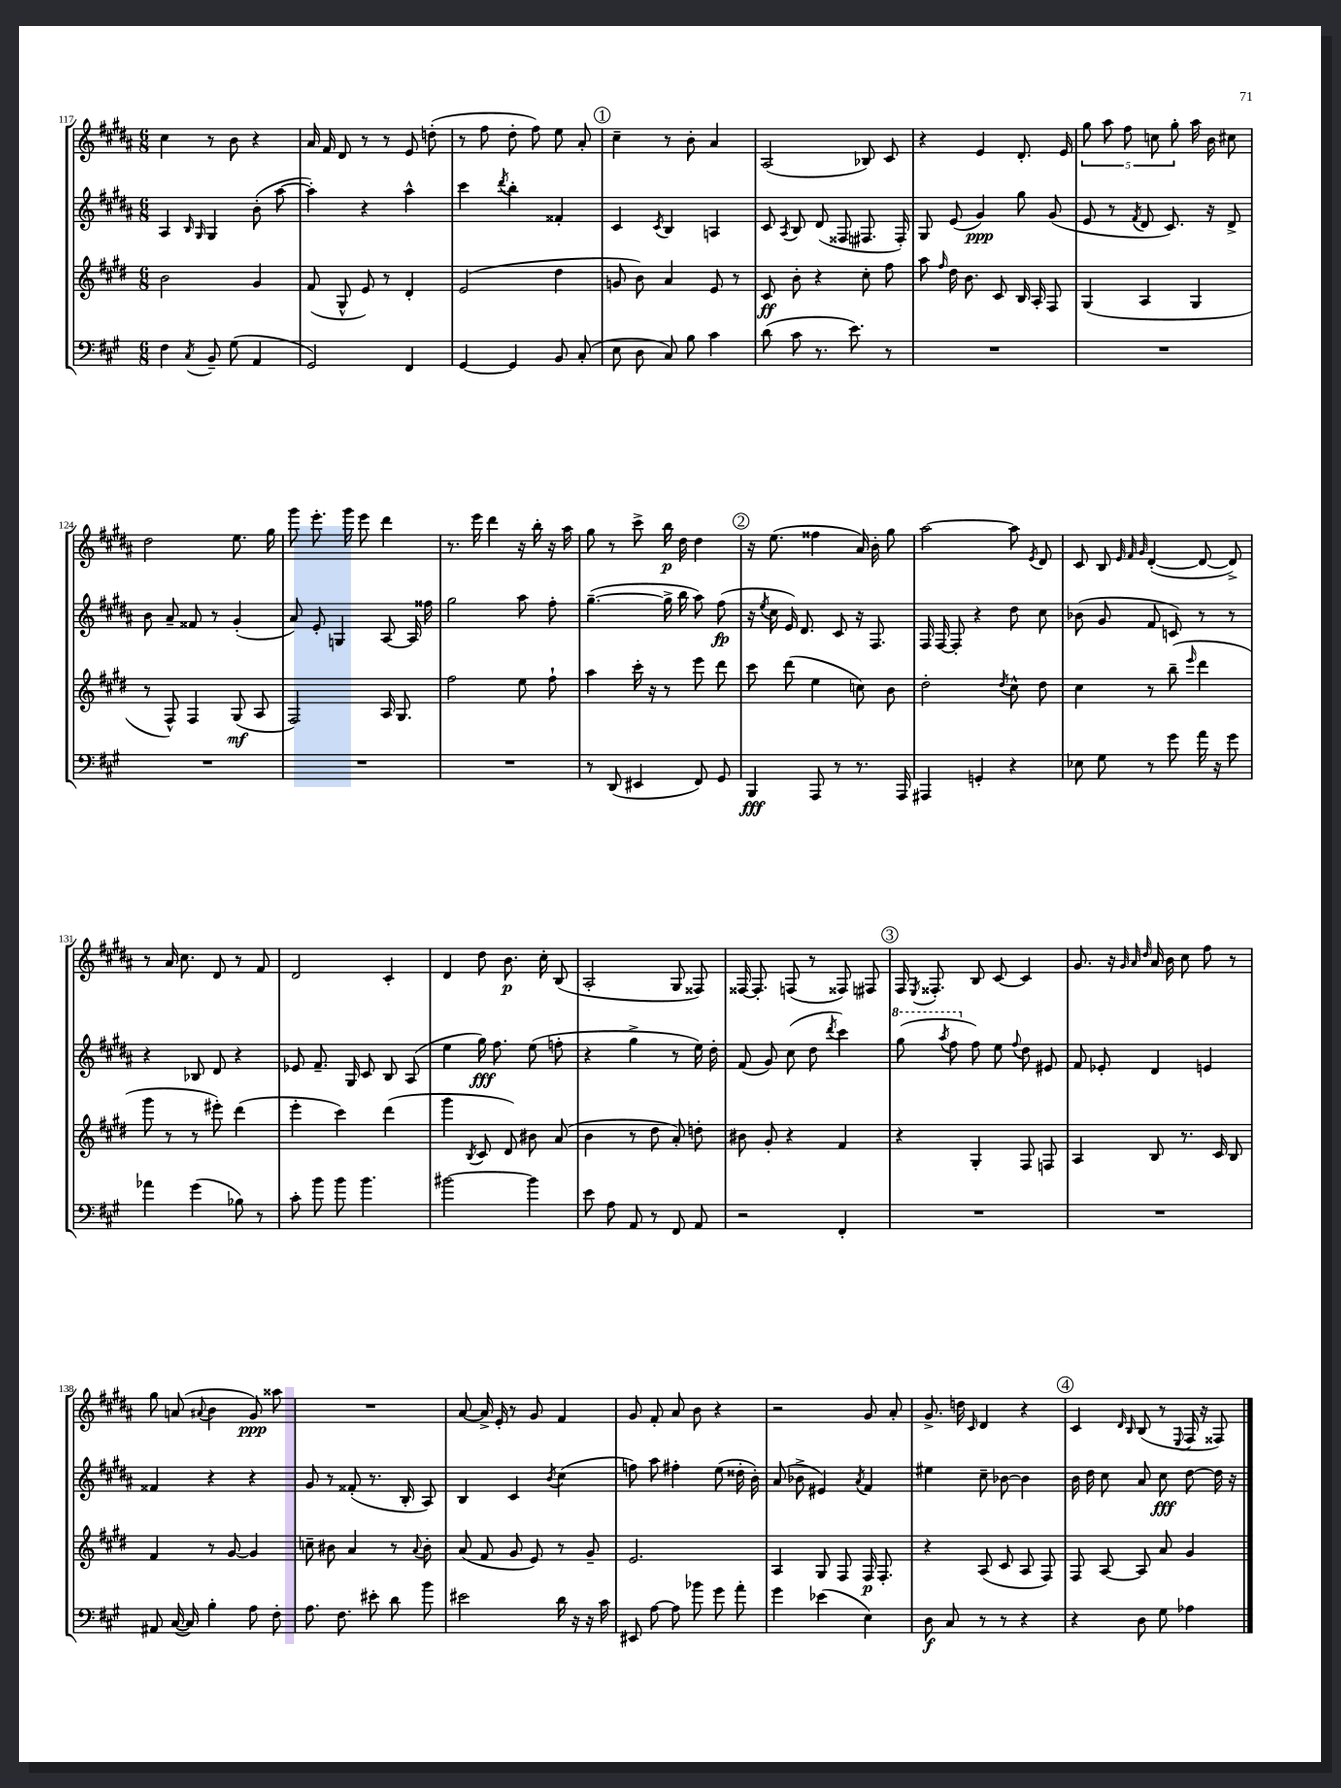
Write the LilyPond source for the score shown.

<<
\new StaffGroup <<
\new Staff = "s0" {
    \clef treble \key b \major \numericTimeSignature \time 6/8
    \autoBeamOff cis''4 r8 b'8 r4 |
    ais'16 fis'16 dis'8 r8 r8 e'8 d''8-.( |
    r8 fis''8 dis''8-. fis''8) e''8 ais'8-. |
    \mark \markup { \circle "1" } cis''4-- r8 b'8-. ais'4 |
    ais2( bes8) cis'8 |
    r4 e'4 dis'8.-. e'16 |
    \tuplet 5/4 { gis''8 ais''8 fis''8 c''8 gis''8-. } ais''16 b'16 cis''8 |
    dis''2 e''8. gis''16 |
    gis'''8 e'''8.-. gis'''16 e'''8 dis'''4 |
    r8. e'''16 dis'''4 r16 b''16-. r16 ais''16 |
    gis''8 r8 cis'''8-> b''16\p dis''16 dis''4 |
    \mark \markup { \circle "2" } r16 e''8.( fisis''4 ais'16) b'16-. gis''8 |
    ais''2~ ais''8 \acciaccatura { e'8 } dis'8 |
    cis'8 b8 \grace { e'32 fis'32 gis'32 } dis'4~-.( dis'8~ dis'8->) |
    r8 ais'16 cis''8. dis'8 r8 fis'8 |
    dis'2 cis'4-. |
    dis'4 dis''8 b'8.\p cis''16-. b8( |
    ais2-. gis8 fisis8) |
    fisis16~ fisis8.-. f8( r8 fisis8) fis8 |
    \mark \markup { \circle "3" } fis16 \acciaccatura { e8 } fisis8.-. b8 cis'8~ cis'4 |
    gis'8. r16 \grace { gis'32 ais'32 dis''32 } ais'16 b'16 cis''8 fis''8 r8 |
    gis''8 a'8( \appoggiatura { ais'8 } b'4 gis'8\ppp) aisis''8 |
    R2. |
    ais'8~ ais'16-> e'16-. r8 gis'8 fis'4 |
    gis'8 fis'8-. ais'8 b'8 r4 |
    r2 gis'8 ais'8-. |
    gis'8.-> d''16 \grace { cis'16 } dis'4 r4 |
    \mark \markup { \circle "4" } cis'4 \grace { dis'16 b16 } b8( r8 \appoggiatura { e8 } fis16 r16 fisis8) \bar "|." |
}
\new Staff = "s1" {
    \clef treble \key b \major \numericTimeSignature \time 6/8
    \autoBeamOff ais4 \grace { b16 gis16 } gis4 b'8-.( ais''8~ |
    ais''4-.) r4 ais''4-^ |
    cis'''4 \acciaccatura { dis'''8 } b''4-. fisis'4-. |
    \mark \markup { \circle "1" } cis'4 \acciaccatura { cis'8 } b4 a4 |
    cis'8 \acciaccatura { ais8 } b8 dis'8( fisis8 fis8. fis16-.) |
    gis8 e'8( gis'4\ppp) gis''8 gis'8( |
    e'8 r8 \acciaccatura { fis'8 } dis'8 cis'8.) r16 dis'8-> |
    b'8 ais'8-- fisis'8 r8 gis'4-.( |
    ais'8) e'8-. g4 ais8~ ais16 fisis''16 |
    gis''2 ais''8 fis''8-. |
    gis''4.~--( gis''16-> b''16 ais''8) fis''8\fp( |
    \mark \markup { \circle "2" } r16 \acciaccatura { e''8 } cis''16 e'16) dis'8. cis'8 r16 fis8. |
    fis16 fis16~ fis8-. r4 dis''8 cis''8 |
    bes'8( gis'8 fis'8 c'8) r8 r8 |
    r4 bes8 dis'8 r4 |
    ees'8 fis'8.-- gis16 cis'8 b8 ais8( |
    e''4 gis''16\fff) fis''8. e''8( f''8-. |
    r4 gis''4-> r8 e''16) dis''16-. |
    fis'8( gis'8) cis''8( dis''8 \acciaccatura { dis'''8 } cis'''4) |
    \mark \markup { \circle "3" } \ottava #1 gis'''8( \acciaccatura { ais'''8 } fis'''8 \ottava #0 fis''8) e''8 \appoggiatura { fis''8 } dis''8 eis'8 |
    fis'8 ees'8-. dis'4 e'4 |
    fisis'4 r4 r4 |
    gis'8 r8 fisis'8-.( r8. b16-. ais8) |
    b4 cis'4 \acciaccatura { b'8 } cis''4( |
    f''8) ais''8 fis''4-. e''8( disis''16-. b'16-.) |
    ais'8( bes'8-> eis'4) \acciaccatura { ais'8 } fis'4 |
    eis''4 cis''8-- bes'8~ bes'4 |
    \mark \markup { \circle "4" } b'16 dis''16 cis''8 ais'8 cis''8\fff dis''8~ dis''16 r16 \bar "|." |
}
\new Staff = "s2" {
    \clef treble \key e \major \numericTimeSignature \time 6/8
    \autoBeamOff b'2 gis'4 |
    fis'8( gis8-^ e'8) r8 dis'4-. |
    e'2( dis''4 |
    \mark \markup { \circle "1" } g'8 b'8) a'4 e'8 r8 |
    cis'8\ff b'8-. r4 cis''8-. fis''8 |
    a''8 \grace { fis''16 } dis''16 b'8. cis'8 b16 a16-. fis8 |
    gis4( a4 gis4 |
    r8 fis8-^) fis4 gis8\mf( a8 |
    fis2) a16 gis8. |
    fis''2 e''8 fis''8-! |
    a''4 cis'''16-. r16 r8 e'''8 dis'''8 |
    \mark \markup { \circle "2" } cis'''8 dis'''8( e''4 c''8) b'8 |
    dis''2-. \acciaccatura { dis''8 } cis''8-^ dis''8 |
    cis''4 r8 b''8--( \grace { e'''16 } dis'''4 |
    gis'''8 r8 r8 eis'''8-.) dis'''4( |
    e'''4-. cis'''4) dis'''4( |
    gis'''4 \acciaccatura { b8 } cis'8 dis'8) bis'8 a'8( |
    b'4 r8 dis''8 a'8-.) d''8-. |
    bis'8 gis'8-. r4 fis'4 |
    \mark \markup { \circle "3" } r4 gis4-. fis8 f8 |
    a4 b8 r8. cis'16 b8 |
    fis'4 r8 gis'8~ gis'4 |
    c''8-- bis'8 a'4 r8 \appoggiatura { a'8 } bis'8-. |
    a'8( fis'8 gis'8 e'8) r8 gis'8-- |
    e'2. |
    a4 gis8 fis8 fis16\p fis8.-. |
    r4 a8( cis'8 a8 fis8) |
    \mark \markup { \circle "4" } fis8 a8~ a8 a'8 gis'4 \bar "|." |
}
\new Staff = "s3" {
    \clef bass \key a \major \numericTimeSignature \time 6/8
    \autoBeamOff fis4 \acciaccatura { cis8 } b,8-- gis8( a,4 |
    gis,2) fis,4 |
    gis,4~ gis,4 b,8 cis8-.( |
    \mark \markup { \circle "1" } e8 d8 cis8) b8 cis'4 |
    d'8( cis'8 r8. e'8.) r8 |
    R2. |
    R2. |
    R2. |
    R2. |
    R2. |
    r8 d,8( eis,4 fis,8) gis,8 |
    \mark \markup { \circle "2" } b,,4\fff a,,8 r8 r8. a,,16 |
    ais,,4 g,4-. r4 |
    ees8 gis8 r8 gis'8 a'16 r16 gis'8 |
    aes'4 gis'4( bes8) r8 |
    cis'8-. b'8 b'8 b'4. |
    bis'2~ bis'4 |
    e'8 a8 a,8 r8 fis,8 a,8 |
    r2 fis,4-. |
    \mark \markup { \circle "3" } R2. |
    R2. |
    ais,8 cis16~( cis16) b4-. a8 fis8-. |
    a8. fis8. eis'8-. d'8 b'8 |
    eis'2 d'16 r16 r16 cis'16 |
    eis,8 a8~ a8 bes'8 gis'8 a'8-. |
    gis'4 ees'4( e4) |
    d8\f cis8 r8 r8 r4 |
    \mark \markup { \circle "4" } r4 d8 gis8 aes4 \bar "|." |
}
>>
>>
\layout { \context { \Score currentBarNumber = #117 } }
